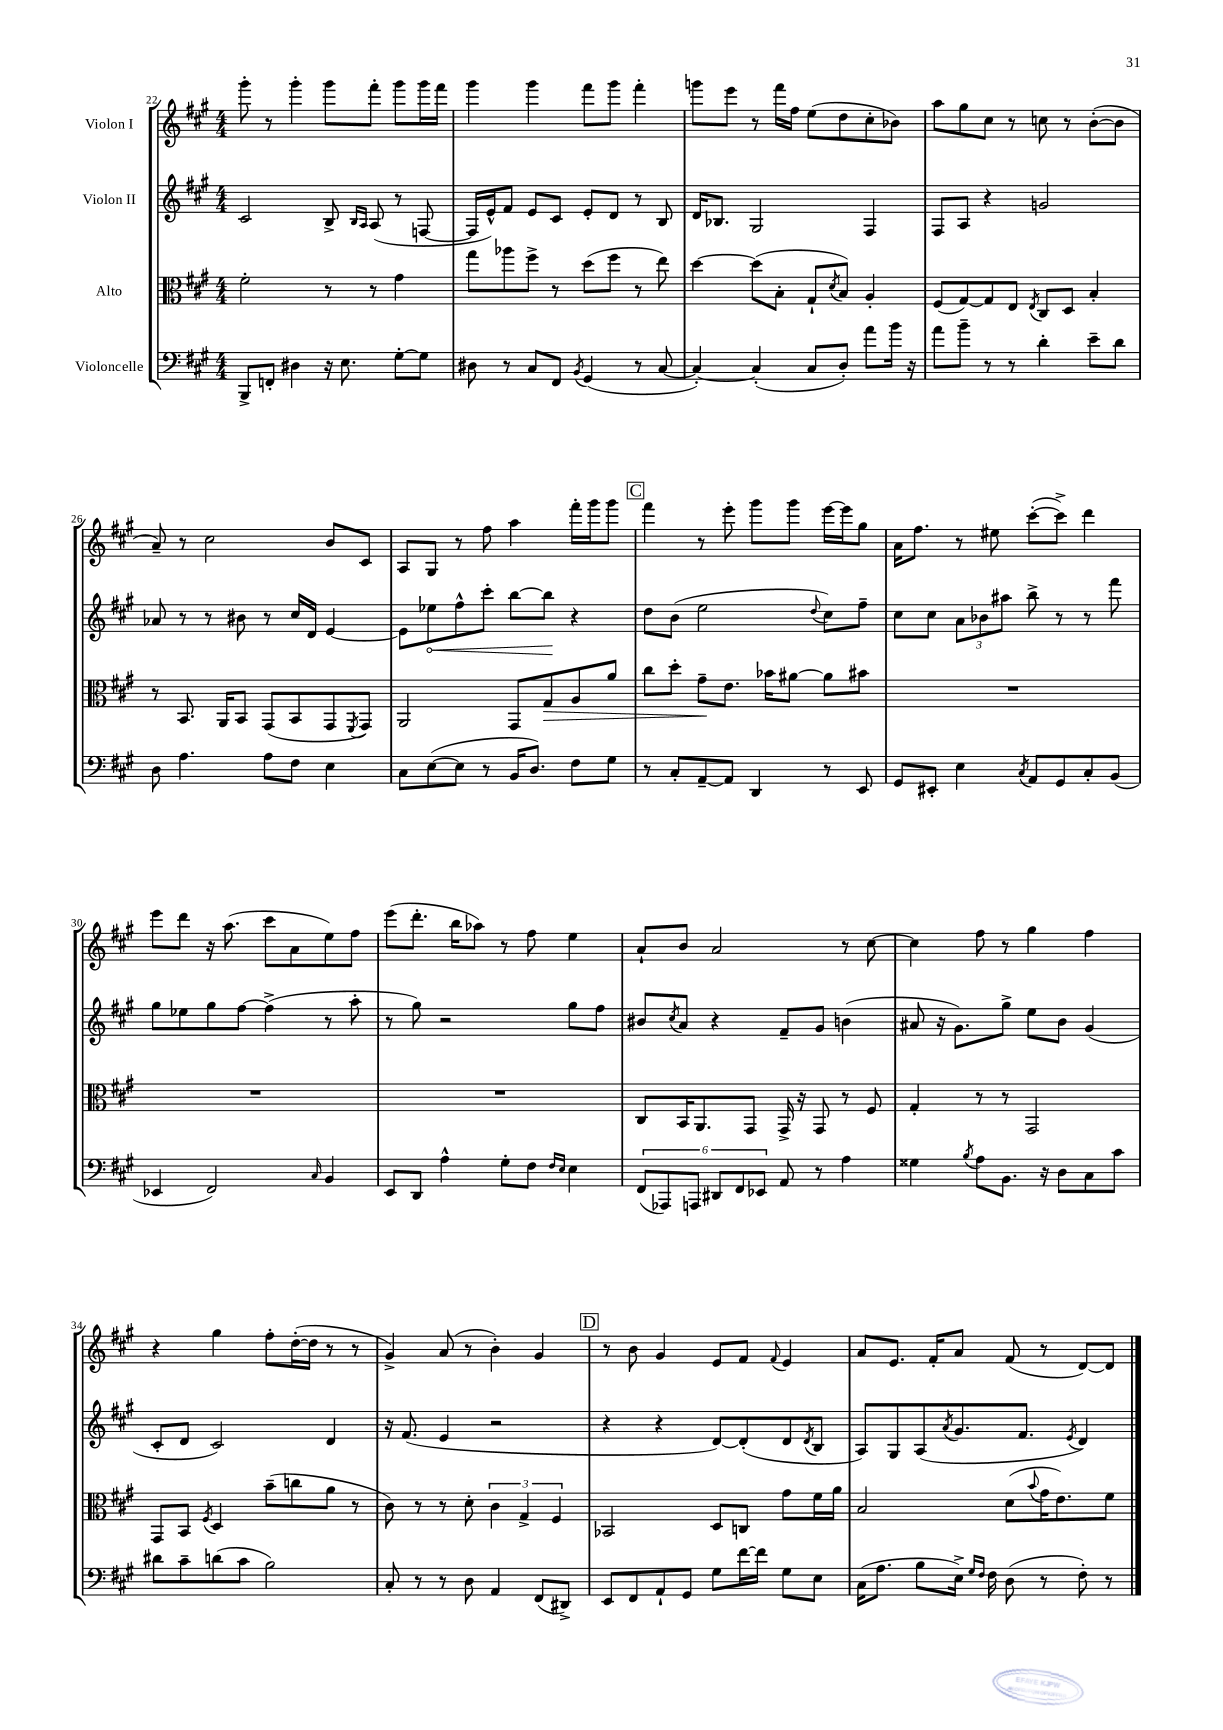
<<
\new StaffGroup <<
\new Staff = "s0" \with { instrumentName = "Violon I" } {
    \clef treble \key a \major \numericTimeSignature \time 4/4
    gis'''8-. r8 gis'''4-. gis'''8 fis'''8-. gis'''8 gis'''16 fis'''16 |
    gis'''4 gis'''4 fis'''8 gis'''8 fis'''4-. |
    g'''8 e'''8 r8 fis'''16 fis''16 e''8( d''8 cis''8-. bes'8) |
    a''8 gis''8 cis''8 r8 c''8 r8 b'8~-.( b'8 |
    a'8--) r8 cis''2 b'8 cis'8 |
    a8 gis8 r8 fis''8 a''4 fis'''16-. gis'''16 gis'''8 |
    \mark \markup { \box "C" } fis'''4 r8 e'''8-. gis'''8 gis'''8 e'''16~ e'''16 gis''8 |
    a'16 fis''8. r8 eis''8 cis'''8~-.( cis'''8->) d'''4 |
    e'''8 d'''8 r16 a''8.( cis'''8 a'8 e''8) fis''8 |
    e'''8( d'''8.-. b''16 aes''8) r8 fis''8 e''4 |
    a'8-! b'8 a'2 r8 cis''8~ |
    cis''4 fis''8 r8 gis''4 fis''4 |
    r4 gis''4 fis''8-. d''16~-.( d''16 r8 r8 |
    gis'4->) a'8( r8 b'4-.) gis'4 |
    \mark \markup { \box "D" } r8 b'8 gis'4 e'8 fis'8 \appoggiatura { fis'8 } e'4 |
    a'8 e'8. fis'16-. a'8 fis'8( r8 d'8~) d'8 \bar "|." |
}
\new Staff = "s1" \with { instrumentName = "Violon II" } {
    \clef treble \key a \major \numericTimeSignature \time 4/4
    cis'2 b8-> \grace { b16 a16 } a8( r8 f8~ |
    f16 e'16-^) fis'8 e'8 cis'8 e'8-. d'8 r8 b8 |
    d'16 bes8. gis2 fis4 |
    fis8 a8 r4 g'2 |
    aes'8 r8 r8 bis'8 r8 cis''16 d'16 e'4~ |
    e'8 \once \override Hairpin.circled-tip = ##t ees''8\< fis''8-^ cis'''8-. b''8~ b''8\! r4 |
    \mark \markup { \box "C" } d''8 b'8( e''2 \appoggiatura { d''8 } cis''8) fis''8-- |
    cis''8 cis''8 \tuplet 3/2 { a'8 bes'8 ais''8 } b''8-> r8 r8 fis'''8 |
    gis''8 ees''8 gis''8 fis''8~ fis''4->( r8 a''8-. |
    r8 gis''8) r2 gis''8 fis''8 |
    bis'8 \acciaccatura { cis''8 } a'8 r4 fis'8-- gis'8 b'4( |
    ais'8 r16 gis'8.) gis''8-> e''8 b'8 gis'4( |
    cis'8-. d'8 cis'2) d'4 |
    r16 fis'8.( e'4 r2 |
    \mark \markup { \box "D" } r4 r4 d'8~) d'8-.( d'8 \acciaccatura { d'8 } b8 |
    a8) gis8 a8( \acciaccatura { a'8 } gis'8. fis'8. \acciaccatura { e'8 } d'4) \bar "|." |
}
\new Staff = "s2" \with { instrumentName = "Alto" } {
    \clef alto \key a \major \numericTimeSignature \time 4/4
    fis'2-. r8 r8 gis'4 |
    gis''8 aes''8 fis''8-> r8 d''8( fis''8 r8 e''8) |
    d''4~ d''8( b8-. gis8-! \acciaccatura { d'8 } b8) a4-. |
    fis8( gis8~) gis8 e8 \acciaccatura { e8 } cis8 d8 b4-. |
    r8 b,8. a,16 b,8 gis,8( b,8 gis,8 \acciaccatura { fis,8 } gis,8) |
    a,2 gis,8 gis8\> a8 a'8 |
    \mark \markup { \box "C" } cis''8 d''8-. gis'8--\! e'8. bes'16 ais'8~ ais'8 bis'8 |
    R1 |
    R1 |
    R1 |
    cis8 b,16 a,8. gis,8 gis,16-> r16 gis,8 r8 fis8 |
    gis4-. r8 r8 gis,2 |
    gis,8 b,8 \acciaccatura { fis8 } d4 b'8--( c''8 a'8 r8 |
    cis'8) r8 r8 d'8-. \tuplet 3/2 { cis'4 gis4-> fis4 } |
    \mark \markup { \box "D" } bes,2 d8 c8 gis'8 fis'16 a'16 |
    b2 d'8( \appoggiatura { b'8 } gis'16 e'8.) fis'8 \bar "|." |
}
\new Staff = "s3" \with { instrumentName = "Violoncelle" } {
    \clef bass \key a \major \numericTimeSignature \time 4/4
    b,,8-> f,8-. dis4 r16 e8. gis8~-. gis8 |
    dis8 r8 cis8 fis,8 \acciaccatura { b,8 } gis,4( r8 cis8~ |
    cis4~-.) cis4-.( cis8 d8-.) a'8 b'16 r16 |
    a'8 b'8-- r8 r8 d'4-. e'8-- d'8 |
    d8 a4. a8 fis8 e4 |
    cis8 e8~( e8 r8 b,16 d8.) fis8 gis8 |
    \mark \markup { \box "C" } r8 cis8-. a,8~-- a,8 d,4 r8 e,8 |
    gis,8 eis,8-. e4 \acciaccatura { cis8 } a,8 gis,8 cis8-. b,8( |
    ees,4 fis,2) \grace { cis16 } b,4 |
    e,8 d,8 a4-^ gis8-. fis8 \grace { fis16 e16 } e4 |
    \tuplet 6/4 { fis,8( aes,,8) a,,8 dis,8 fis,8 ees,8 } a,8 r8 a4 |
    gisis4 \acciaccatura { b8 } a8 b,8. r16 d8 cis8 cis'8 |
    dis'8 cis'8-- d'8( cis'8 b2) |
    cis8-. r8 r8 d8 a,4 fis,8( dis,8->) |
    \mark \markup { \box "D" } e,8 fis,8 a,8-! gis,8 gis8 fis'16~ fis'16 gis8 e8 |
    cis16( a8. b8 e16->) \grace { gis16 fis16 } fis16 d8( r8 fis8-.) r8 \bar "|." |
}
>>
>>
\layout { \context { \Score currentBarNumber = #22 } }
